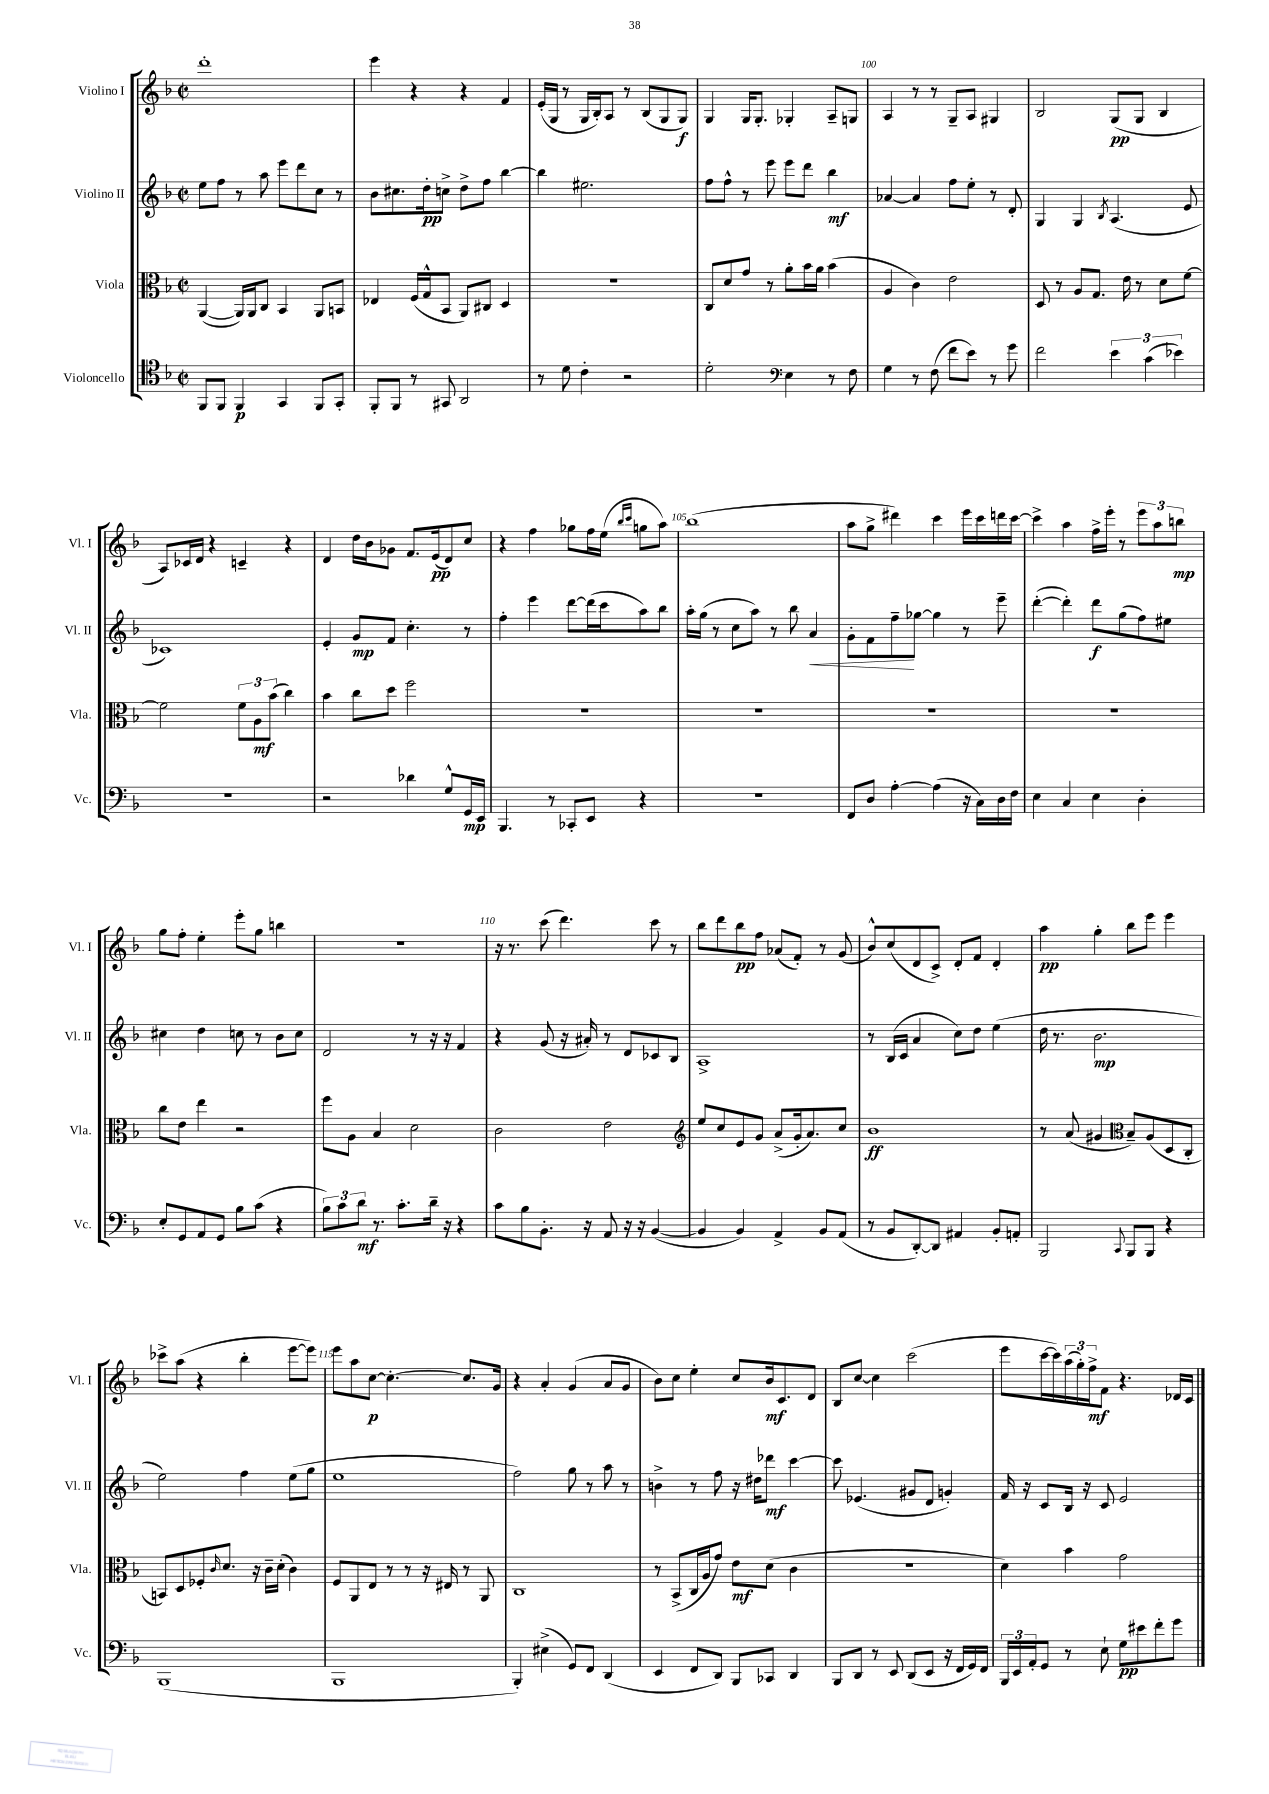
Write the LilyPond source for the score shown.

<<
\new StaffGroup <<
\new Staff = "s0" \with { instrumentName = "Violino I" shortInstrumentName = "Vl. I" } {
    \clef treble \key f \major \defaultTimeSignature \time 2/2
    d'''1-. |
    e'''4 r4 r4 f'4 |
    e'16-.( g16 r8 g16 bes16-.) a8 r8 bes8( g8 g8\f) |
    g4 g16 g8.-. ges4-. a8-- g8 |
    a4 r8 r8 g8-- a8 gis4 |
    bes2 g8\pp( g8 bes4 |
    a8) ces'16 d'16 r4 c'4-- r4 |
    d'4 d''16 bes'16 ges'8 f'8. e'16\pp( d'8) c''8 |
    r4 f''4 ges''8 f''16 e''16( \grace { bes''16 c'''16 } g''8 a''8) |
    bes''1( |
    a''8 g''8-> dis'''4) c'''4 e'''16 c'''16 d'''16 c'''16~ |
    c'''4-> a''4 f''16-> e'''16-. r8 \tuplet 3/2 { e'''8 a''8 b''8\mp } |
    g''8 f''8-. e''4-. e'''8-. g''8 b''4 |
    R1 |
    r16 r8. c'''8( d'''4.) c'''8 r8 |
    bes''8 d'''8 bes''8\pp f''8 aes'8( f'8-.) r8 g'8( |
    bes'8-^) c''8( d'8 c'8->) d'8-. f'8 d'4-. |
    a''4\pp g''4-. bes''8 e'''8 e'''4 |
    ces'''8-> a''8( r4 bes''4-. e'''8~ e'''8) |
    e'''8 a''8 c''8~\p c''4.~-. c''8. g'16 |
    r4 a'4-. g'4( a'8 g'8 |
    bes'8) c''8 e''4-. c''8 bes'16\mf c'8. d'8 |
    bes8 c''8~ c''4 c'''2( |
    e'''8 c'''16~ c'''16) \tuplet 3/2 { a''16( g''16-.) f''16->\mf } f'8 r4. des'16 c'16 \bar "|." |
}
\new Staff = "s1" \with { instrumentName = "Violino II" shortInstrumentName = "Vl. II" } {
    \clef treble \key f \major \defaultTimeSignature \time 2/2
    e''8 f''8 r8 a''8 e'''8 d'''8 c''8 r8 |
    bes'8 cis''8. d''16-.\pp c''8-> d''8-> f''8 bes''4~ |
    bes''4 eis''2. |
    f''8 f''8-^ r8 e'''8 e'''8 d'''8 bes''4\mf |
    aes'4~ aes'4 f''8 e''8-. r8 d'8-. |
    g4 g4 \acciaccatura { bes8 } a4.( e'8 |
    ces'1) |
    e'4-. g'8\mp f'8 c''4.-. r8 |
    f''4-. e'''4 d'''8~ d'''16( c'''16 a''8) bes''8 |
    a''16-. g''16( r8 c''8 a''8) r8 bes''8 a'4\< |
    g'8-. f'8 f''8--\! ges''8~ ges''4 r8 e'''8-- |
    d'''4~-.( d'''4-.) d'''8\f g''8( f''8) eis''8 |
    cis''4 d''4 c''8 r8 bes'8 c''8 |
    d'2 r8 r16 r16 f'4 |
    r4 g'8( r16 ais'16-.) r8 d'8 ces'8 bes8 |
    a1-> |
    r8 bes16( c'16 a'4 c''8) d''8 e''4( |
    d''16 r8. bes'2.\mp |
    e''2) f''4 e''8( g''8 |
    e''1 |
    f''2) g''8 r8 a''8 r8 |
    b'4-> r8 f''8 r16 dis''16 des'''8\mf c'''4~ |
    c'''8 ees'4.( gis'8 d'8 g'4-.) |
    f'16 r16 c'8 bes16 r16 c'8 e'2 \bar "|." |
}
\new Staff = "s2" \with { instrumentName = "Viola" shortInstrumentName = "Vla." } {
    \clef alto \key f \major \defaultTimeSignature \time 2/2
    a,4~( a,16) a,16 c8 bes,4 a,8 b,8 |
    ees4 f16( g16-^ bes,8 a,8) cis8 d4 |
    R1 |
    c8 d'8 g'8 r8 a'8-. bes'16 a'16 bes'4( |
    a4 c'4) e'2 |
    d8 r8 a8 g8. e'16 r8 d'8 f'8~ |
    f'2 \tuplet 3/2 { f'8 a8\mf bes'8( } c''4) |
    bes'4 c''8 d''8 f''2 |
    R1 |
    R1 |
    R1 |
    R1 |
    c''8 e'8 e''4 r2 |
    f''8 a8 bes4 d'2 |
    c'2 e'2 |
    \clef treble e''8 c''8 e'8 g'8 a'8->( g'16-. a'8.) c''8 |
    bes'1\ff |
    r8 a'8( gis'4 \clef alto bes8--) a8( d8 c8-. |
    b,8) d8 fes8-. \grace { c'16 } d'8. r16 c'16-- d'16-.( c'4) |
    f8 a,8 e8 r8 r8 r16 eis16 r8 a,8 |
    c1 |
    r8 bes,8->( c16 a16 g'8) e'8\mf d'8( c'4 |
    R1 |
    d'4) bes'4 g'2 \bar "|." |
}
\new Staff = "s3" \with { instrumentName = "Violoncello" shortInstrumentName = "Vc." } {
    \clef tenor \key f \major \defaultTimeSignature \time 2/2
    f,8 f,8 f,4\p g,4 f,8 g,8-. |
    f,8-. f,8 r8 gis,8 a,2 |
    r8 d'8 c'4-. r2 |
    d'2-. \clef bass e4 r8 f8 |
    g4 r8 f8( f'8 e'8) r8 g'8 |
    f'2 \tuplet 3/2 { e'4 c'4( ees'4) } |
    R1 |
    r2 des'4 g8-^ g,16\mp e,16 |
    bes,,4. r8 ces,8-. e,8 r4 |
    r1 |
    f,8 d8 a4~-. a4( r16 c16) d16 f16 |
    e4 c4 e4 d4-. |
    e8-. g,8 a,8 g,8 bes8 c'8( r4 |
    \tuplet 3/2 { bes8) c'8 d'8\mf } r8. c'8.-. d'16-- r16 r4 |
    c'8 bes8 bes,8.-. r16 a,8 r16 r16 bes,4~( |
    bes,4 bes,4) a,4-> bes,8 a,8( |
    r8 bes,8 d,8~-.) d,8 ais,4 bes,8-. a,8-. |
    bes,,2 \appoggiatura { c,8 } bes,,8 bes,,8 r4 |
    bes,,1( |
    bes,,1 |
    bes,,4-.) eis4->( g,8) f,8 d,4( |
    e,4 f,8 d,8) bes,,8 ces,8 d,4 |
    bes,,8 d,8 r8 e,8 d,8( e,8 r16 f,16 g,16) f,16 |
    \tuplet 3/2 { bes,,16 e,16 a,16-. } g,8 r8 e8-! g8\pp eis'8 f'8-. g'8 \bar "|." |
}
>>
>>
\layout { \context { \Score currentBarNumber = #96 \override BarNumber.break-visibility = ##(#f #t #t) barNumberVisibility = #(every-nth-bar-number-visible 5) } }
